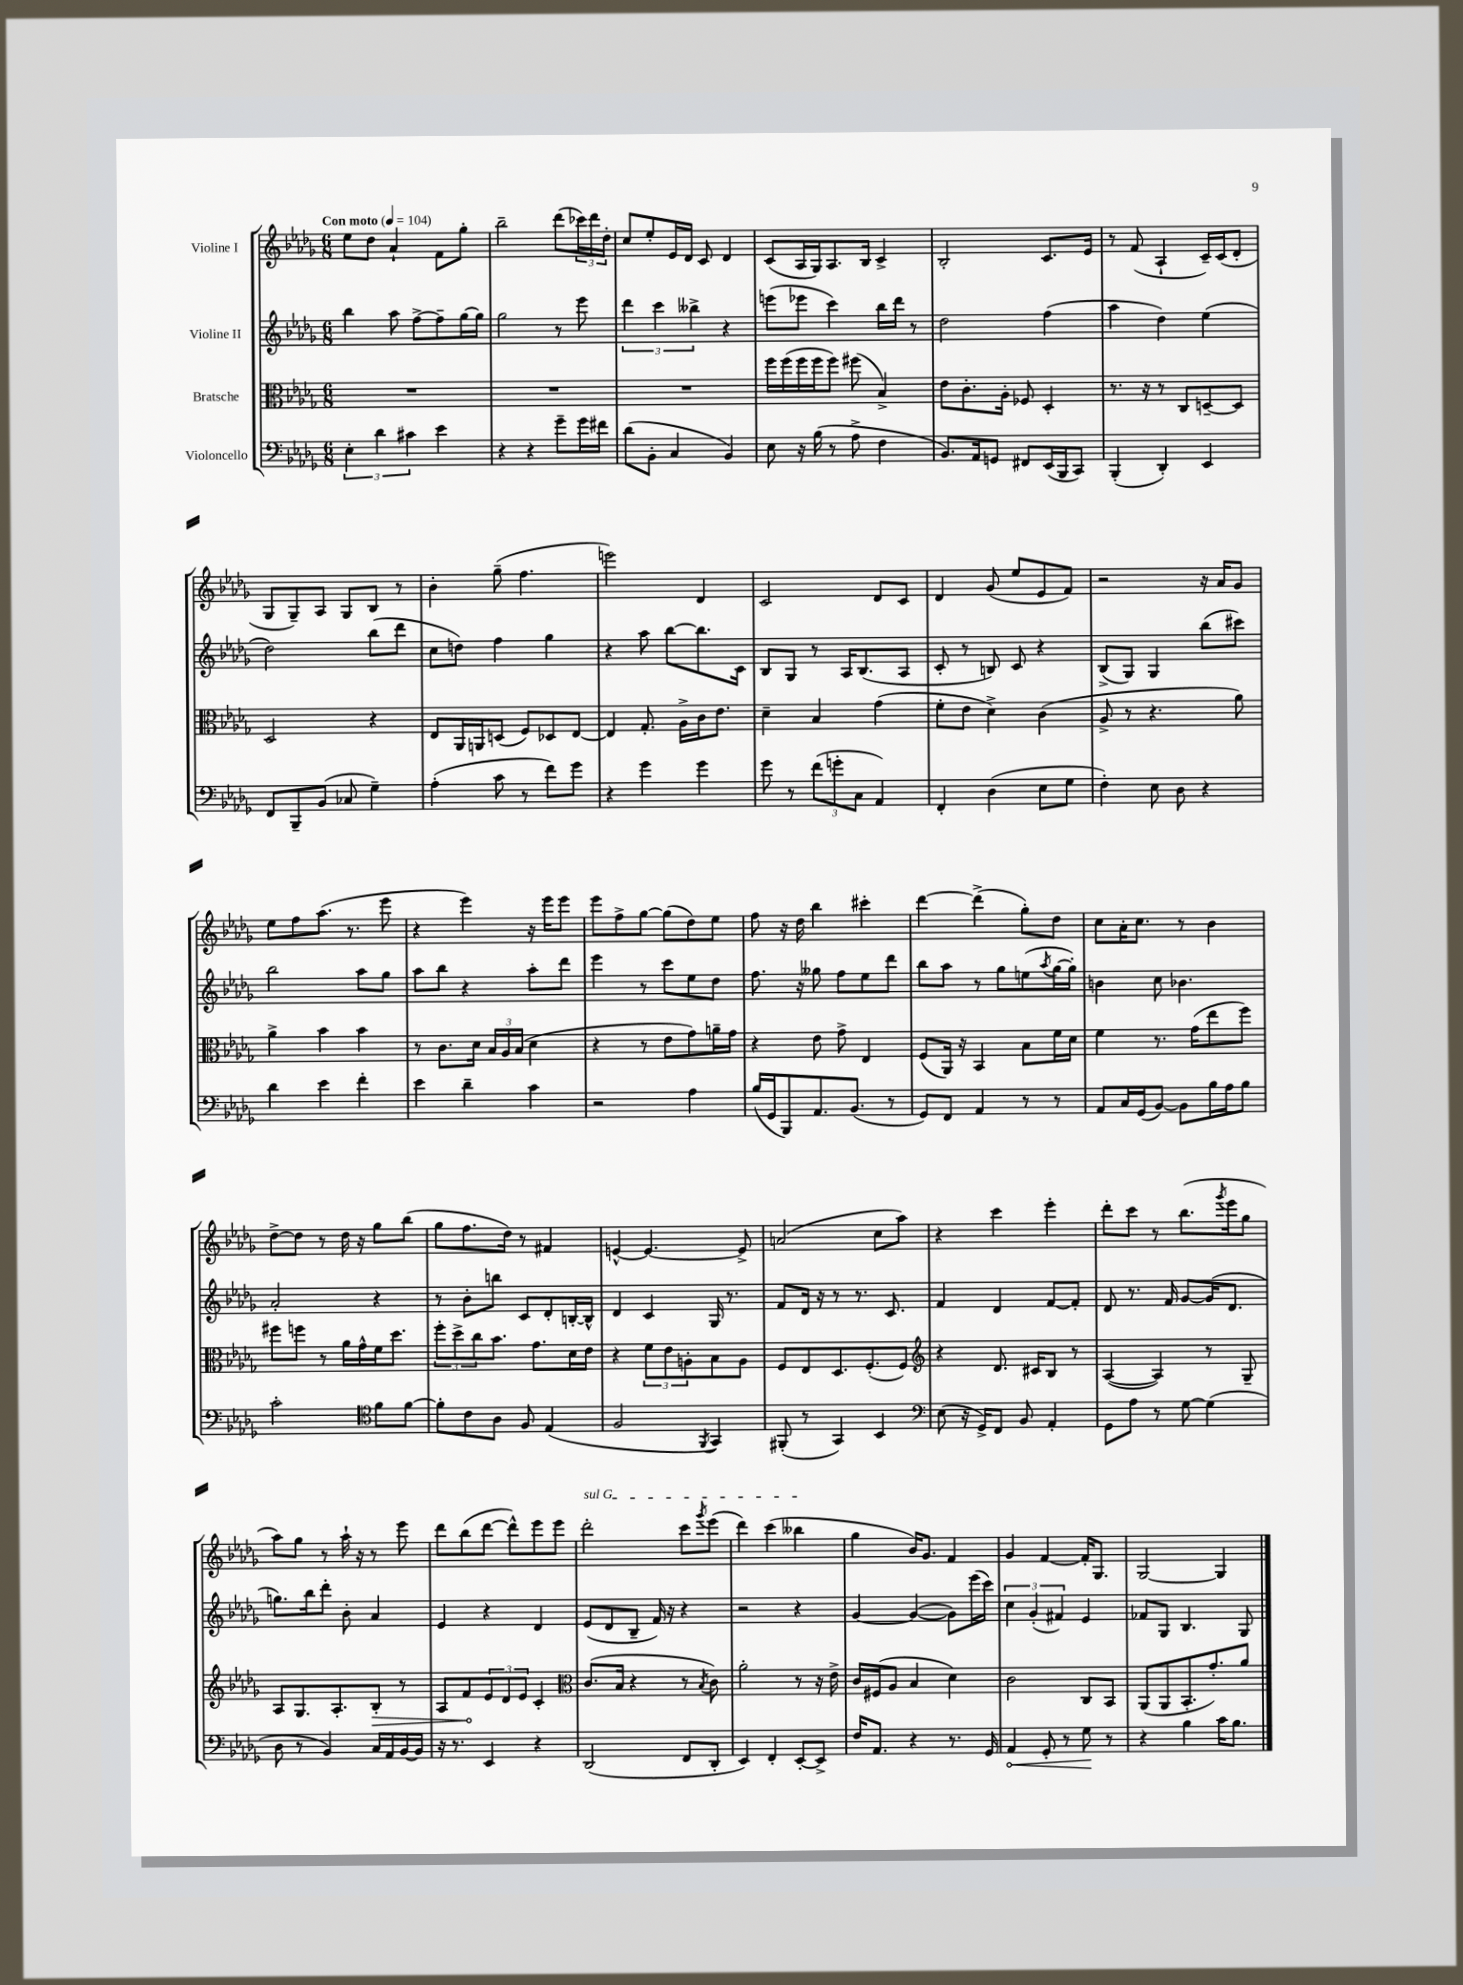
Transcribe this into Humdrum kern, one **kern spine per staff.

**kern	**kern	**kern	**kern
*staff4	*staff3	*staff2	*staff1
*clefF4	*clefC3	*clefG2	*clefG2
*k[b-e-a-d-g-]	*k[b-e-a-d-g-]	*k[b-e-a-d-g-]	*k[b-e-a-d-g-]
*M6/8	*M6/8	*M6/8	*M6/8
*MM104	*MM104	*MM104	*MM104
6E-'\	2.r	4bb-\	8ee-\L
.	.	.	8dd-\J
6d-\	.	.	.
.	.	8aa-\	4a-`/
6c#\	.	.	.
.	.	[8ff^\L	.
4e-\	.	8ff~\]	8f\L
.	.	[16gg-\L	8gg-'\J
.	.	16gg-\]JJ	.
=	=	=	=
4r	2.r	2gg-\	2bb-~\
4r	.	.	.
8g-~\L	.	8r	(8ddd-\L
16g-\L	.	8eee-\	24ccc-\L)
.	.	.	24ddd-\
16f#\JJ	.	.	.
.	.	.	24dd-'\JJ
=	=	=	=
(8d-\L	2.r	6ddd-\	8cc/L
8BB-'\J	.	.	8ee-'/
.	.	6ccc\	.
4C/	.	.	16e-/L
.	.	.	16d-/JJ
.	.	6bb--^\	.
.	.	.	8c/
4BB-/)	.	4r	4d-/
=	=	=	=
8E-\	16ff\LL	(8eee\L	(8c/L
.	(16ff\	.	.
16r	16ff\	8eee-\J	16A-/L
(16B-\	16ff\J	.	16G-/J)
8r	8ff\J)	4ccc\)	8.A-/
8A-^\	(8ff#\	.	.
.	.	.	16B-/Jk
4F\	4B-^/)	16bb-\LL	4c^/
.	.	16ddd-\JJ	.
.	.	8r	.
=	=	=	=
8.BB-/L)	8e-\L	2dd-\	2B-'/
.	8.c'\	.	.
16AA-/k	.	.	.
8GG/J	.	.	.
.	16A-'\Jk	.	.
8FF#/L	8F-/	.	.
(16EE-/L	4D-'/	(4ff\	8.c/L
16BBB-/J	.	.	.
8CC/J)	.	.	.
.	.	.	16e-/Jk
=	=	=	=
(4BBB-'/	8.r	4aa-\	8r
.	.	.	(8f/
.	16r	.	.
4DD-'/)	8r	4dd-\)	4A-`/
.	8C/L	.	.
4EE-/	[8D~/	(4ee-\	16c~/LL)
.	.	.	(16c/J
.	8D/]J	.	8d-'/J
=	=	=	=
8FF/L	2D-/	2dd-\)	8G-/L
8BBB-~/	.	.	8G-~/)
(8BB-/J	.	.	8A-/J
8C-/	.	.	8G-/L
4G-~\)	4r	(8bb-\L	8B-/J
.	.	8ddd-\J	8r
=	=	=	=
(4A-'\	8E-/L	8cc\L	4b-'\
.	16AA-/L	8dd\J)	.
.	16AA/J	.	.
8c\	(8D/J	4ff\	(8gg-~\
8r	8F/L)	.	4.ff\
8f\L)	8D-/	4gg-\	.
8g-\J	[8E-/J	.	.
=	=	=	=
4r	4E-/]	4r	2eee\)
4g-\	8.G-'/	8aa-\	.
.	.	[8bb-\L	.
.	16A-^\LL	.	.
4g-\	16c\J	8.bb-\]	4d-/
.	8.e-\J	.	.
.	.	16c\Jk	.
=	=	=	=
8g-\	4d-~\	8B-/L	2c/
8r	.	8G-/J	.
(12f\L	4B-/	8r	.
12g'\	.	.	.
.	.	16A-/LK	.
12C\J	.	.	.
.	.	(8.B-/	.
4AA-/)	(4g-\	.	8d-/L
.	.	8A-/J	8c/J
=	=	=	=
4FF'/	8f'\L	8c'/	4d-/
.	8e-\J	8r	.
(4D-\	4d-^\)	8B/)	(8g-/
.	.	8c/	8ee-/L
8E-\L	(4c\	4r	8e-/
8G-\J	.	.	8f/J)
=	=	=	=
4F'\)	8A-^/	(8B-^/L	2r
.	8r	8G-/J)	.
8E-\	4.r	4G-/	.
8D-\	.	.	.
4r	.	(8bb-\L	16r
.	.	.	16a-/LK
.	8a-\)	8ccc#\J)	8g-/J
=	=	=	=
4d-\	4a-^\	2bb-\	8ee-\L
.	.	.	8ff\
4e-\	4b-\	.	(8.aa-\J
.	.	.	8.r
4f'\	4b-\	8aa-\L	.
.	.	8gg-\J	8eee-\
=	=	=	=
4e-\	8r	8aa-\L	4r
.	8.c\L	8bb-\J	.
4d-~\	.	4r	4eee-\)
.	16d-\Jk	.	.
.	24B-/LL	.	.
.	24A-/	.	.
.	(24B-/JJ	.	.
4c\	4d-\	8aa-'\L	16r
.	.	.	16eee-\LK
.	.	8ddd-\J	8eee-\J
=	=	=	=
2r	4r	4eee-\	8eee-\L
.	.	.	8ff^\
.	8r	8r	[8gg-\J
.	8e-\L	8ccc\L	(8gg-\]L
4A-\	8g-\)	8ee-\	8dd-\)
.	16a~\L	8dd-\J	8ee-\J
.	16g-\JJ	.	.
=	=	=	=
(16B-/LL	4r	8.ff\	8ff\
16GG-/J	.	.	.
8BBB-/)	.	.	16r
.	.	16r	16dd-\
8.AA-/	8e-\	8gg--\	4bb-\
.	8g-^\	8ff\L	.
(8.BB-/J	.	.	.
.	4E-/	8ee-\	4ccc#'\
8r	.	8ddd-\J	.
=	=	=	=
8GG-/L)	(8F/L	8bb-\L	[4ddd-\
8FF/J	16AA-/Jk)	8aa-\J	.
.	16r	.	.
4AA-/	4BB-/	8r	(4ddd-^\]
.	.	8gg-\L	.
8r	8B-\L	(8ee\	8gg-'\L)
.	.	8qaa-/	.
8r	16f\L	[16gg-\L	8dd-\J
.	16d-\JJ	16gg-'\]JJ)	.
=	=	=	=
8AA-/L	4f\	4b\	8cc\L
16C/L	.	.	16a-'\K
(16GG-/J	.	.	8.cc\J
[8BB-/J)	8.r	8cc\	.
8BB-\]L	.	4.b-\	8r
.	(16g-\LK	.	.
16B-\L	8ee-\	.	4b-\
16A-\J	.	.	.
8B-\J	8ff\J)	.	.
=	=	=	=
2c'\	8ff#\L	2a-'/	[8dd-^\L
.	8ff\J	.	8dd-\]J
.	8r	.	8r
.	16a-\LL	.	16dd-\
.	16g-^^\	.	16r
*clefC4	*	*	*
8f\L	16f\J	4r	8gg-\L
.	8.dd-\J	.	.
[8f\J	.	.	(8bb-\J
=	=	=	=
8f'\]L	12ff'\L	8r	8gg-\L
.	12dd-^\	.	.
8c\	.	8b-'\L	8.ff\
.	12cc\	.	.
8A-\J	8.b-\J	8bb\J	.
.	.	.	16dd-\Jk)
8F/	.	8c/L	8r
.	8.g-\L	.	.
(4E-/	.	8d-'/	4f#/
.	16d-\L	[16B'/L	.
.	16e-\JJ	16B^^/]JJ	.
=	=	=	=
2F/	4r	4d-/	[4e^^/
.	12f\L	4c/	4.e/_
.	12e-\	.	.
.	12A'\	.	.
8qFF/	.	.	.
4GG-/)	8B-\	16G-/	.
.	.	8.r	.
.	8A\J	.	8e^/]
=	=	=	=
(8FF#'/	8F/L	8f/L	(2a/
8r	8E-/	16d-/Jk	.
.	.	16r	.
4GG-/)	8.D-/	8r	.
.	.	8.r	.
.	(8.F'/	.	.
4BB-/	.	.	8cc\L
.	.	8.c/	.
.	8F/J)	.	8aa-\J)
=	=	=	=
*clefF4	*clefG2	*	*
(8E-\	4r	4f/	4r
16r	.	.	.
16GG-^/LK)	.	.	.
8FF/J	8.d-/	4d-/	4ccc\
8BB-/	.	.	.
.	16c#/LK	.	.
4AA-'/	8B-/J	[8f/L	4eee-'\
.	8r	8f'/]J	.
=	=	=	=
8GG-\L	([4A-/	8d-/	8ddd-'\L
8A-\J	.	8.r	8ccc\J
8r	4A-/])	.	8r
.	.	16f/	.
[8G-\	.	[8g-/L	(8.bb-\L
(4G-\]	8r	(16g-/]K	.
.	.	.	8qggg-/
.	.	8.d-/J	16eee-\k
.	8G-~/	.	8gg-\J
=	=	=	=
8D-\	8A-/L	8.gg\L)	8aa-\L)
8r	8.G-/	.	8gg-\J
.	.	16bb-\k	.
4BB-/)	.	8ddd-'\J	8r
.	8.A-'/	.	.
.	.	8b-'\	16aa-`\
.	.	.	16r
16C/LL	8B-'/J	4a-/	8r
16AA-/	.	.	.
[16BB-/	8r	.	8eee-\
16BB-/]JJ	.	.	.
=	=	=	=
16r	8A-/L	4e-/	8ddd-\L
8.r	.	.	.
.	8f/	.	(8bb-\
4EE-/	12e-/	4r	[8ddd-\J
.	12d-/	.	.
.	.	.	8ddd-^^\]L)
.	12e-/J	.	.
4r	4c'/	4d-/	8eee-\
.	.	.	8eee-\J
=	=	=	=
*	*clefC3	*	*
(2DD-/	(8.c/L	(8e-/L	2ddd-'\
.	.	8d-/	.
.	16B-/Jk	.	.
.	4r	8B-~/J	.
.	.	16f/)	.
.	.	16r	.
8FF/L	8r	4r	8ccc\L
.	8qB-/	.	8qggg-/
8DD-'/J	8c\)	.	(8eee-\J
=	=	=	=
4EE-/)	2a-'\	2r	4ddd-\)
4FF'/	.	.	(4ccc\
[8EE-'/L	8r	4r	4bb--\
8EE-^/]J	16r	.	.
.	16e-^\	.	.
=	=	=	=
16F/LK	16c/LL	[4g-/	4gg-\
8.AA-/J	(16F#/J	.	.
.	8A-/J	.	.
4r	4B-/	(4g-/_	16b-/LK)
.	.	.	8.g-/J
8.r	4d-\)	8g-\]L)	4f/
.	.	(16eee-\L	.
16GG-/	.	16ccc\JJ)	.
=	=	=	=
4AA-/	2c\	6cc\	4g-/
.	.	(6g-'/	.
8GG-'/	.	.	[4f/
.	.	6f#/)	.
8r	.	.	.
8G-\	8C/L	4e-/	16f'/]LK
.	.	.	8.G-/J
8r	8BB-/J	.	.
=	=	=	=
4r	(8AA-/L	8f-/L	[2G-/
.	8AA-/	8G-/J	.
4B-\	8.BB-'/	4.B-/	.
.	8.g-'/)	.	.
16c\LK	.	.	4G-/]
8.B-\J	.	.	.
.	8a-/J	8G-/	.
==	==	==	==
*-	*-	*-	*-
